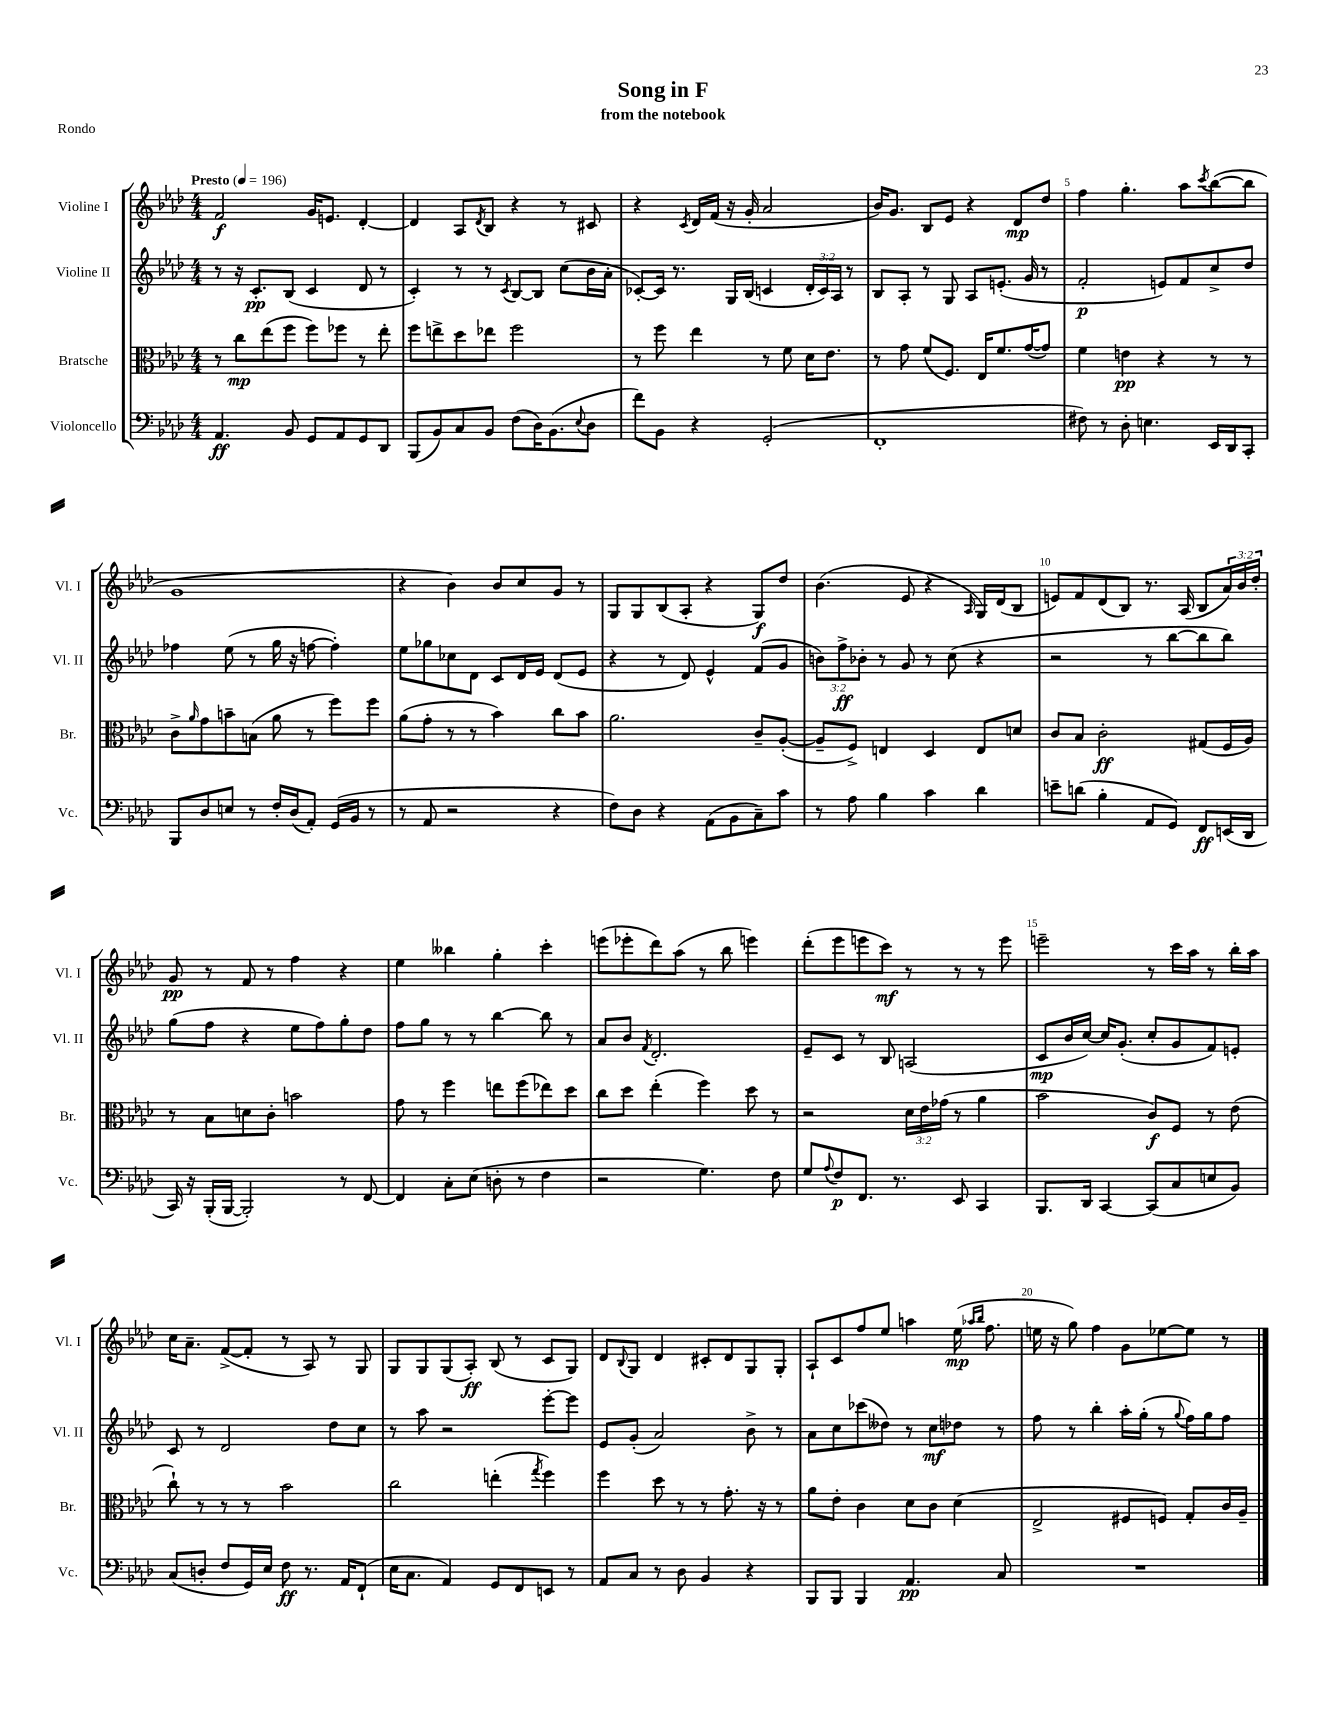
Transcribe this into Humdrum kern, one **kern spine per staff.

**kern	**dynam	**kern	**dynam	**kern	**dynam	**kern	**dynam
*part4	*part4	*part3	*part3	*part2	*part2	*part1	*part1
*staff4	*staff4	*staff3	*staff3	*staff2	*staff2	*staff1	*staff1
*I"Violoncello	*	*I"Bratsche	*	*I"Violine II	*	*I"Violine I	*
*I'Vc.	*	*I'Br.	*	*I'Vl. II	*	*I'Vl. I	*
*clefF4	*	*clefC3	*	*clefG2	*	*clefG2	*
*k[b-e-a-d-]	*	*k[b-e-a-d-]	*	*k[b-e-a-d-]	*	*k[b-e-a-d-]	*
*M4/4	*	*M4/4	*	*M4/4	*	*M4/4	*
*MM196	*	*MM196	*	*MM196	*	*MM196	*
=1	=1	=1	=1	=1	=1	=1	=1
!	!	!	!	!	!	!LO:TX:a:B:t=Presto	!
4.AA-/	ff	8r	.	8r	.	2f/	f
.	.	8cc\L	mp	16r	.	.	.
.	.	.	.	8.c'/L	pp	.	.
.	.	(8ee-\	.	.	.	.	.
8BB-/	.	8ff\J	.	(8B-/J	.	.	.
8GG/L	.	8ff\L)	.	4c/	.	16g/KL	.
.	.	.	.	.	.	8.en/J	.
8AA-/	.	8ff-X\J	.	.	.	.	.
8GG/	.	8r	.	8d-/	.	[4d-'/	.
8DD-/J	.	8ee-'\	.	8r	.	.	.
=2	=2	=2	=2	=2	=2	=2	=2
(8BBB-/L	.	8ff\L	.	4c'/)	.	4d-/]	.
8BB-/)	.	8een^\	.	.	.	.	.
8C/	.	8dd-\	.	8r	.	8A-/L	.
.	.	.	.	.	.	8qd-/	.
8BB-/J	.	8ee-X\J	.	8r	.	8B-/J	.
.	.	.	.	8qc/	.	.	.
(8F\L	.	2ff\	.	[8B-/L	.	4r	.
16D-\K)	.	.	.	8B-/J]	.	.	.
(8.BB-\	.	.	.	.	.	.	.
.	.	.	.	(8cc\L	.	8r	.
8qqE-/	.	.	.	.	.	.	.
8D-\J	.	.	.	16b-\L	.	8c#X/	.
.	.	.	.	16a-'\JJ	.	.	.
=3	=3	=3	=3	=3	=3	=3	=3
8f\L)	.	8r	.	[8c-X'/L)	.	4r	.
8BB-\J	.	8ff\	.	16c-/Jk]	.	.	.
.	.	.	.	8.r	.	.	.
.	.	.	.	.	.	8qc/	.
4r	.	4ee-\	.	.	.	16d-/LL	.
.	.	.	.	.	.	(16f/JJ	.
.	.	.	.	16G/LL	.	16r	.
.	.	.	.	(16B-/JJ	.	16g'/	.
(2GG'/	.	8r	.	4cn/	.	2a-/	.
.	.	8f\	.	.	.	.	.
.	.	16d-\KL	.	24d-'/LL	.	.	.
.	.	.	.	24c/)	.	.	.
.	.	8.e-\J	.	.	.	.	.
.	.	.	.	24A-/JJ	.	.	.
.	.	.	.	8r	.	.	.
=4	=4	=4	=4	=4	=4	=4	=4
1FF'	.	8r	.	8B-/L	.	16b-/KL)	.
.	.	.	.	.	.	8.g/J	.
.	.	8g\	.	8A-'/J	.	.	.
.	.	(8f/L	.	8r	.	8B-/L	.
.	.	8.F/J)	.	8G/	.	8e-/J	.
.	.	.	.	8A-/L	.	4r	.
.	.	16E-/KL	.	.	.	.	.
.	.	8.f/	.	(8.en'/J	.	.	.
.	.	.	.	.	.	8d-/L	mp
.	.	([16g/K	.	16g/	.	.	.
.	.	8g/J])	.	8r	.	8dd-/J	.
=5	=5	=5	=5	=5	=5	=5	=5
8F#X\)	.	4f\	.	2f'/	p	4ff\	.
8r	.	.	.	.	.	.	.
8D-'\	.	4en\	pp	.	.	4.gg'\	.
4.En\	.	.	.	.	.	.	.
.	.	4r	.	8en/L)	.	.	.
.	.	.	.	8f/	.	8aa-\L	.
.	.	.	.	.	.	8qccc/	.
16EE-/LL	.	8r	.	8cc^/	.	([8bb-\	.
16DD-/J	.	.	.	.	.	.	.
8CC'/J	.	8r	.	8dd-/J	.	8bb-\J]	.
!!LO:LB:g=z
=6	=6	=6	=6	=6	=6	=6	=6
8BBB-/L	.	8c^\L	.	4ff-X\	.	1g	.
.	.	16qqa-/	.	.	.	.	.
8D-/	.	8g\	.	.	.	.	.
8En/J	.	8bn~\	.	(8ee-\	.	.	.
8r	.	(8Bn\J	.	8r	.	.	.
16F'/LL	.	8a-\	.	16gg\	.	.	.
(16D-/J	.	.	.	16r	.	.	.
8AA-'/J)	.	8r	.	[8ffn\	.	.	.
(16GG/LL	.	8ff\L)	.	4ff'\])	.	.	.
16BB-/JJ	.	.	.	.	.	.	.
8r	.	8ff\J	.	.	.	.	.
=7	=7	=7	=7	=7	=7	=7	=7
8r	.	(8a-\L	.	8ee-\L	.	4r	.
8AA-/	.	8g'\J	.	8gg-X\	.	.	.
2r	.	8r	.	8cc-X\	.	4b-\)	.
.	.	8r	.	8d-\J	.	.	.
.	.	4b-\)	.	8c/L	.	8b-/L	.
.	.	.	.	16d-/L	.	8cc/	.
.	.	.	.	16e-/JJ	.	.	.
4r	.	8cc\L	.	(8d-/L	.	8g/J	.
.	.	8b-\J	.	8e-/J	.	8r	.
=8	=8	=8	=8	=8	=8	=8	=8
8F\L)	.	2.a-\	.	4r	.	8G/L	.
8D-\J	.	.	.	.	.	8G/	.
4r	.	.	.	8r	.	(8B-/	.
.	.	.	.	8d-/)	.	8A-'/J	.
(8AA-\L	.	.	.	4e-^^/	.	4r	.
8BB-\	.	.	.	.	.	.	.
8C~\)	.	8c~/L	.	(8f/L	.	8G/L)	f
8c\J	.	([8A-'/J	.	8g/J	.	8dd-/J	.
=9	=9	=9	=9	=9	=9	=9	=9
8r	.	8A-~/L]	.	12bn\L)	.	(4.b-\	.
.	.	.	.	12ff^\	ff	.	.
8A-\	.	8F^/J)	.	.	.	.	.
.	.	.	.	12b-X'\J	.	.	.
4B-\	.	4En/	.	8r	.	.	.
.	.	.	.	8g/	.	8e-/	.
4c\	.	4D-/	.	8r	.	4r	.
.	.	.	.	(8cc\	.	.	.
.	.	.	.	.	.	16qqA-/	.
4d-\	.	8E/L	.	4r	.	16G/LL)	.
.	.	.	.	.	.	(16d-/J	.
.	.	8dn/J	.	.	.	8B-/J	.
=10	=10	=10	=10	=10	=10	=10	=10
8en~\L	.	8c/L	.	2r	.	8en/L)	.
(8dn\J	.	8B-/J	.	.	.	8f/	.
4B-'\	.	2c'\	ff	.	.	(8d-/	.
.	.	.	.	.	.	8B-/J)	.
8AA-/L	.	.	.	8r	.	8.r	.
8GG/J)	.	.	.	[8bb-\L	.	.	.
.	.	.	.	.	.	(16A-/	.
8FF/L	ff	(8G#X/L	.	8bb-\]	.	8B-/L	.
(16EEn/L	.	16F/L	.	8bb-\J)	.	24a-/L)	.
.	.	.	.	.	.	24b-/	.
16DD-/JJ	.	16A-/JJ)	.	.	.	.	.
.	.	.	.	.	.	24dd-'/JJ	.
!!LO:LB:g=z
=11	=11	=11	=11	=11	=11	=11	=11
16CC/)	.	8r	.	(8gg\L	.	8g/	pp
16r	.	.	.	.	.	.	.
(16BBB-'/LL	.	8B-\L	.	8ff\J	.	8r	.
[16BBB-/JJ	.	.	.	.	.	.	.
2BBB-'/])	.	8dn\	.	4r	.	8f/	.
.	.	8c'\J	.	.	.	8r	.
.	.	2bn\	.	8ee-\L	.	4ff\	.
.	.	.	.	8ff\)	.	.	.
8r	.	.	.	8gg'\	.	4r	.
[8FF/	.	.	.	8dd-\J	.	.	.
=12	=12	=12	=12	=12	=12	=12	=12
4FF/]	.	8g\	.	8ff\L	.	4ee-\	.
.	.	8r	.	8gg\J	.	.	.
8C'\L	.	4ff\	.	8r	.	4bb--X\	.
(8E-\J	.	.	.	8r	.	.	.
8Dn'\	.	8een\L	.	[4bb-\	.	4gg'\	.
8r	.	(8ff\	.	.	.	.	.
4F\	.	8ee-X\)	.	8bb-\]	.	4ccc'\	.
.	.	8dd-\J	.	8r	.	.	.
=13	=13	=13	=13	=13	=13	=13	=13
2r	.	8cc\L	.	8a-/L	.	(8eeen\L	.
.	.	8dd-\J	.	8b-/J	.	8eee-X'\	.
.	.	.	.	8qf/	.	.	.
.	.	(4ee-'\	.	2.d-'/	.	8ddd-\)	.
.	.	.	.	.	.	(8aa-\J	.
4.G\)	.	4ff\)	.	.	.	8r	.
.	.	.	.	.	.	8bb-\	.
.	.	8dd-\	.	.	.	4eeen\)	.
8F\	.	8r	.	.	.	.	.
=14	=14	=14	=14	=14	=14	=14	=14
8G/L	.	2r	.	8e-~/L	.	(8ddd-'\L	.
8qqA-/	.	.	.	.	.	.	.
8F/	p	.	.	8c/J	.	8eee-\	.
8.FF/J	.	.	.	8r	.	8eeen\	.
.	.	.	.	8B-/	.	8ccc\J)	mf
8.r	.	.	.	.	.	.	.
.	.	24d-\LL	.	(2An/	.	8r	.
.	.	24e-\	.	.	.	.	.
.	.	(24g-X\JJ	.	.	.	.	.
8EE-/	.	8r	.	.	.	8r	.
4CC/	.	4a-\	.	.	.	8r	.
.	.	.	.	.	.	8eee\	.
=15	=15	=15	=15	=15	=15	=15	=15
8.BBB-/L	.	2b-\	.	8c/L	mp	2eeen~\	.
.	.	.	.	16b-/L	.	.	.
16DD-/Jk	.	.	.	[16cc/JJ)	.	.	.
[4CC/	.	.	.	16cc/KL]	.	.	.
.	.	.	.	(8.g'/J	.	.	.
(8CC/L]	.	8c/L)	f	8cc'/L	.	8r	.
8C/	.	8F/J	.	8g/	.	16ccc\LL	.
.	.	.	.	.	.	16aa-\JJ	.
8En/	.	8r	.	8f/)	.	8r	.
8BB-/J)	.	(8e-\	.	8en'/J	.	16bb-'\LL	.
.	.	.	.	.	.	16aa-\JJ	.
!!LO:LB:g=z
=16	=16	=16	=16	=16	=16	=16	=16
(8C/L	.	8cc`\)	.	8c/	.	16cc\KL	.
.	.	.	.	.	.	8.a-~\J	.
8Dn'/J	.	8r	.	8r	.	.	.
8F/L	.	8r	.	2d-/	.	([8f^/L	.
16GG/L)	.	8r	.	.	.	8f'/J]	.
16E-/JJ	.	.	.	.	.	.	.
8F\	ff	2b-\	.	.	.	8r	.
8.r	.	.	.	.	.	8A-/)	.
.	.	.	.	8dd-\L	.	8r	.
16AA-/KL	.	.	.	.	.	.	.
(8FF`/J	.	.	.	8cc\J	.	8G/	.
=17	=17	=17	=17	=17	=17	=17	=17
16E-\KL	.	2cc\	.	8r	.	8G/L	.
8.C\J	.	.	.	.	.	.	.
.	.	.	.	8aa-\	.	8G/	.
4AA-/)	.	.	.	2r	.	(8G/	.
.	.	.	.	.	.	8A-'/J)	ff
8GG/L	.	(4een'\	.	.	.	(8B-/	.
8FF/	.	.	.	.	.	8r	.
.	.	8qgg/	.	.	.	.	.
8EEn/J	.	4ff\)	.	[8eee-'\L	.	8c/L	.
8r	.	.	.	8eee-\J]	.	8G/J)	.
=18	=18	=18	=18	=18	=18	=18	=18
8AA-/L	.	4ff\	.	8e-/L	.	8d-/L	.
.	.	.	.	.	.	8qqB-/	.
8C/J	.	.	.	(8g'/J	.	8G/J	.
8r	.	8dd-\	.	2a-/)	.	4d-/	.
8D-\	.	8r	.	.	.	.	.
4BB-/	.	8r	.	.	.	8c#X'/L	.
.	.	8.g'\	.	.	.	8d-/	.
4r	.	.	.	8b-^\	.	8G/	.
.	.	16r	.	.	.	.	.
.	.	8r	.	8r	.	8G'/J	.
=19	=19	=19	=19	=19	=19	=19	=19
8BBB-/L	.	8a-\L	.	8a-\L	.	8A-`/L	.
8BBB-/J	.	8e-'\J	.	8cc\	.	8c/	.
4BBB-/	.	4c\	.	(8ccc-X\	.	8ff/	.
.	.	.	.	8dd--X\J)	.	8ee-/J	.
4.AA-/	pp	8d-\L	.	8r	.	4aan\	.
.	.	8c\J	.	8cc\L	mf	.	.
.	.	(4d-\	.	8dd-X\J	.	(16ee-\	mp
.	.	.	.	.	.	16qqaa-X/LL	.
.	.	.	.	.	.	16qqbb-/JJ	.
.	.	.	.	.	.	8.ff\	.
8C/	.	.	.	8r	.	.	.
=20	=20	=20	=20	=20	=20	=20	=20
1r	.	2E-^/	.	8ff\	.	16een\	.
.	.	.	.	.	.	16r	.
.	.	.	.	8r	.	8gg\)	.
.	.	.	.	4bb-'\	.	4ff\	.
.	.	8F#X/L	.	16aa-'\LL	.	8g\L	.
.	.	.	.	(16gg'\JJ	.	.	.
.	.	8Fn/J)	.	8r	.	[8ee-X\	.
.	.	.	.	8qqgg/	.	.	.
.	.	8G'/L	.	16ff\LL)	.	8ee-\J]	.
.	.	.	.	16gg\J	.	.	.
.	.	16c/L	.	8ff\J	.	8r	.
.	.	16A-~/JJ	.	.	.	.	.
==	==	==	==	==	==	==	==
*-	*-	*-	*-	*-	*-	*-	*-
